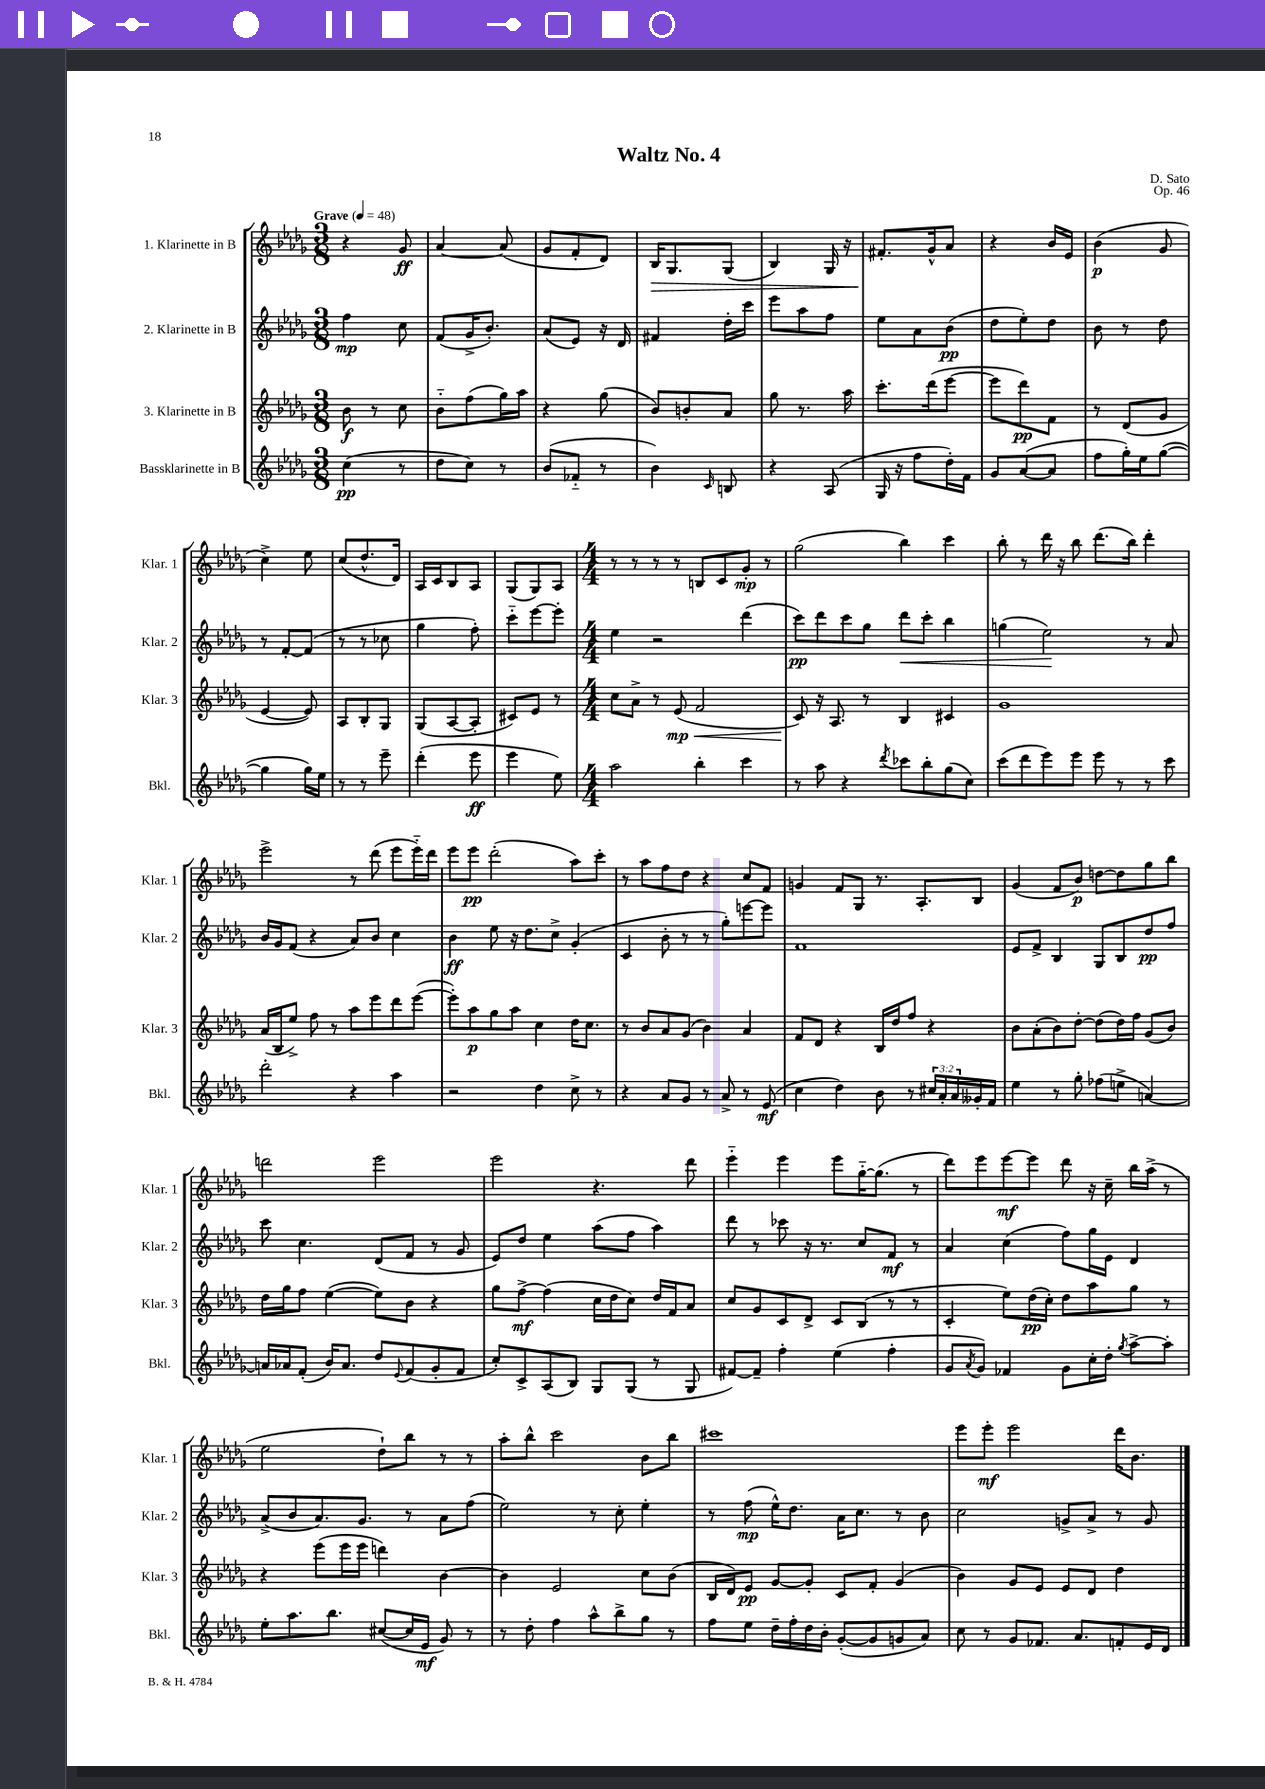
\header { title = "Waltz No. 4" composer = "D. Sato" opus = "Op. 46" }
<<
\new StaffGroup <<
\new Staff = "s0" \with { instrumentName = "1. Klarinette in B" shortInstrumentName = "Klar. 1" } {
    \clef treble \key des \major \numericTimeSignature \time 3/8 \tempo "Grave" 4 = 48
    r4 ges'8\ff |
    aes'4~ aes'8( |
    ges'8 f'8-. des'8) |
    bes16\> ges8. ges8( |
    bes4) ges16 r16 |
    fis'8.-.\! ges'16-^ aes'8 |
    r4 bes'16 ees'16 |
    bes'4\p( ges'8 |
    c''4->) ees''8 |
    c''8( des''8.-^ des'16) |
    aes16 c'16 bes8 aes8 |
    ges8( ges8) aes8 |
    \numericTimeSignature \time 4/4 r8 r8 r8 r8 b8 c'8 ges'8-.\mp r8 |
    ges''2( bes''4) c'''4 |
    bes''8-. r8 des'''16 r16 bes''8 des'''8.( bes''16) des'''4-. |
    ees'''2-> r8 des'''8( ees'''8 ees'''16-_) des'''16 |
    ees'''8 ees'''8\pp des'''2-.( aes''8) c'''8-. |
    r8 aes''8 f''8 des''8 r4 c''8 f'8 |
    g'4 f'8 ges8 r8. aes8.-. bes8 |
    ges'4( f'8 bes'8\p) d''8~ d''8 ges''8 bes''8 |
    d'''2 ees'''2 |
    ees'''2 r4. des'''8 |
    ees'''4-_ ees'''4 ees'''8 ges''16~-_ ges''8.( r8 |
    des'''8) ees'''8 ees'''8~\mf ees'''8 des'''8 r16 c''16-- bes''16 aes''16->( r8 |
    ees''2 des''8-!) bes''8 r8 r8 |
    aes''8-. bes''8-^ c'''2 bes'8 bes''8 |
    cis'''1 |
    ees'''8 ees'''8-.\mf ees'''2 des'''16 bes'8. \bar "|." |
}
\new Staff = "s1" \with { instrumentName = "2. Klarinette in B" shortInstrumentName = "Klar. 2" } {
    \clef treble \key des \major \numericTimeSignature \time 3/8
    f''4\mp c''8 |
    f'8( ges'16-> bes'8.-.) |
    aes'8( ees'8) r16 des'16 |
    fis'4 des''16-. c'''16 |
    ees'''8 aes''8 f''8 |
    ees''8 aes'8 bes'8\pp( |
    des''8 ees''8-.) des''8 |
    bes'8 r8 des''8 |
    r8 f'8~-. f'8( |
    r8 r8 ces''8 |
    ges''4 f''8-.) |
    c'''8-_ ees'''8~ ees'''8-. |
    \numericTimeSignature \time 4/4 ees''4 r2 des'''4( |
    c'''8\pp) des'''8 c'''8 ges''8 des'''8\< c'''8-. bes''4 |
    g''4( ees''2\!) r8 aes'8 |
    bes'16 ges'16 f'8( r4 aes'8) bes'8 c''4 |
    bes'4\ff ees''8 r16 des''8. c''8-> ges'4-.( |
    c'4 bes'8-. r8 r8 ges''8-.) e'''8~ e'''8 |
    f'1 |
    ees'8 f'8-> bes4 ges8 bes8 des''8\pp f''8 |
    c'''8 c''4. des'8( f'8 r8 ges'8 |
    ees'8) des''8 ees''4 aes''8( f''8 aes''4) |
    des'''8 r8 ces'''8 r16 r8. c''8 f'8\mf r8 |
    aes'4 c''4( f''8) ges''16 ees'16 des'4 |
    aes'8->( bes'8 aes'8.) ges'8. r8 aes'8 f''8( |
    ees''2) r8 c''8-. ees''4-. |
    r8 f''8\mp( ees''16-^) des''8. aes'16 c''8. r8 bes'8 |
    c''2 g'8-> aes'8-> r8 g'8 \bar "|." |
}
\new Staff = "s2" \with { instrumentName = "3. Klarinette in B" shortInstrumentName = "Klar. 3" } {
    \clef treble \key des \major \numericTimeSignature \time 3/8
    bes'8\f r8 c''8 |
    bes'8-_ f''8( ges''16) aes''16 |
    r4 ges''8( |
    bes'8) b'8-. aes'8 |
    ges''8 r8. aes''16 |
    c'''8.-. des'''16( ees'''8~ |
    ees'''8 des'''8\pp) f'8 |
    r8 des'8( ges'8 |
    ees'4~ ees'8) |
    aes8 bes8-. ges8 |
    ges8( aes8~ aes8-. |
    cis'8) ees'8 r8 |
    \numericTimeSignature \time 4/4 c''8 aes'8-> r8 ees'8\mp\<( f'2 |
    c'8\!) r16 aes8. r8 bes4 cis'4 |
    ges'1 |
    aes'16( bes16 ees''8->) f''8 r8 aes''8 ees'''8 des'''8 ees'''8~( |
    ees'''8-.) aes''8\p ges''8 aes''8 c''4 des''16 c''8. |
    r8 bes'8 aes'8 ges'8( bes'4) aes'4 |
    f'8 des'8 r4 bes16 des''16 f''8 r4 |
    bes'8 aes'8-.( bes'8) des''8~-. des''8( des''16) f''16 ges'8( bes'8) |
    des''16 ges''16 f''8 ees''4~( ees''8) bes'8 r4 |
    ges''8 f''8~->\mf f''4( c''16 des''16 c''8) des''16 f'16 aes'8 |
    c''8 ges'8 c'8 des'8-> c'8 bes8( r8 r8 |
    c'4-. ees''8) des''16\pp( c''16-.) des''8 aes''8 ges''8 r8 |
    r4 ees'''8( ees'''16 ees'''16 d'''4) bes'4~ |
    bes'4 ees'2 c''8 bes'8( |
    bes16 des'16) ees'8\pp ges'8~ ges'8-. c'8 f'8-. ges'4( |
    bes'4) ges'8 ees'8 ees'8 des'8 des''4 \bar "|." |
}
\new Staff = "s3" \with { instrumentName = "Bassklarinette in B" shortInstrumentName = "Bkl." } {
    \clef treble \key des \major \numericTimeSignature \time 3/8 \override Staff.TupletNumber.text = #tuplet-number::calc-fraction-text
    c''4\pp( r8 |
    des''8 c''8) r8 |
    bes'8( fes'8-_ r8 |
    bes'4) \grace { c'16 } b8 |
    r4 aes8( |
    ges16 r16 f''8 des''16-.) f'16 |
    ges'8 aes'8~( aes'8 |
    f''8 ges''16-.) ees''16 ges''8~( |
    ges''4 ges''16) ees''16 |
    r8 r8 ees'''8-- |
    des'''4-.( ees'''8\ff |
    ees'''4 ees''8) |
    \numericTimeSignature \time 4/4 aes''2 bes''4-. c'''4 |
    r8 aes''8 r4 \acciaccatura { des'''8 } ces'''8 bes''8-. ges''8( c''8) |
    c'''8( des'''8 ees'''8) ees'''8 ees'''8 r8 r8 c'''8 |
    des'''2-. r4 aes''4 |
    r2 des''4 c''8-> r8 |
    r4 aes'8 ges'8 r8 aes'8-> r8 ees'8\mf( |
    c''4 des''4) bes'8 r8 \tuplet 3/2 { cis''16 aes'16-. aes'16 } geses'16-. f'16 |
    ees''4 r8 ges''8-. fes''8( e''8-> a'4~) |
    a'16 aes'16 f'8-.( bes'16) aes'8. des''8 \appoggiatura { ees'8 } f'8( ges'8-. f'8 |
    c''8-.) c'8-> aes8( bes8) ges8 ges8( r8 ges8 |
    fis'8~) fis'8-- f''4-. ees''4( f''4-. |
    ges'8 \acciaccatura { aes'8 } ges'8) fes'4 ges'8 c''16-. des''16-. \acciaccatura { ges''8 } aes''8~-> aes''8-. |
    ees''8-. aes''8. bes''8. cis''8~( cis''16 ees'16\mf ges'8) r8 |
    r8 des''8-. f''4 aes''8-^ bes''8-> ges''8 r8 |
    f''8 ees''8 des''16-- f''16-. des''16 bes'16-. ges'8~-.( ges'8 g'8 aes'8) |
    c''8 r8 ges'8 fes'8. aes'8. f'8-. ees'16 des'16 \bar "|." |
}
>>
>>
\layout { \context { \Score \remove "Bar_number_engraver" } }
